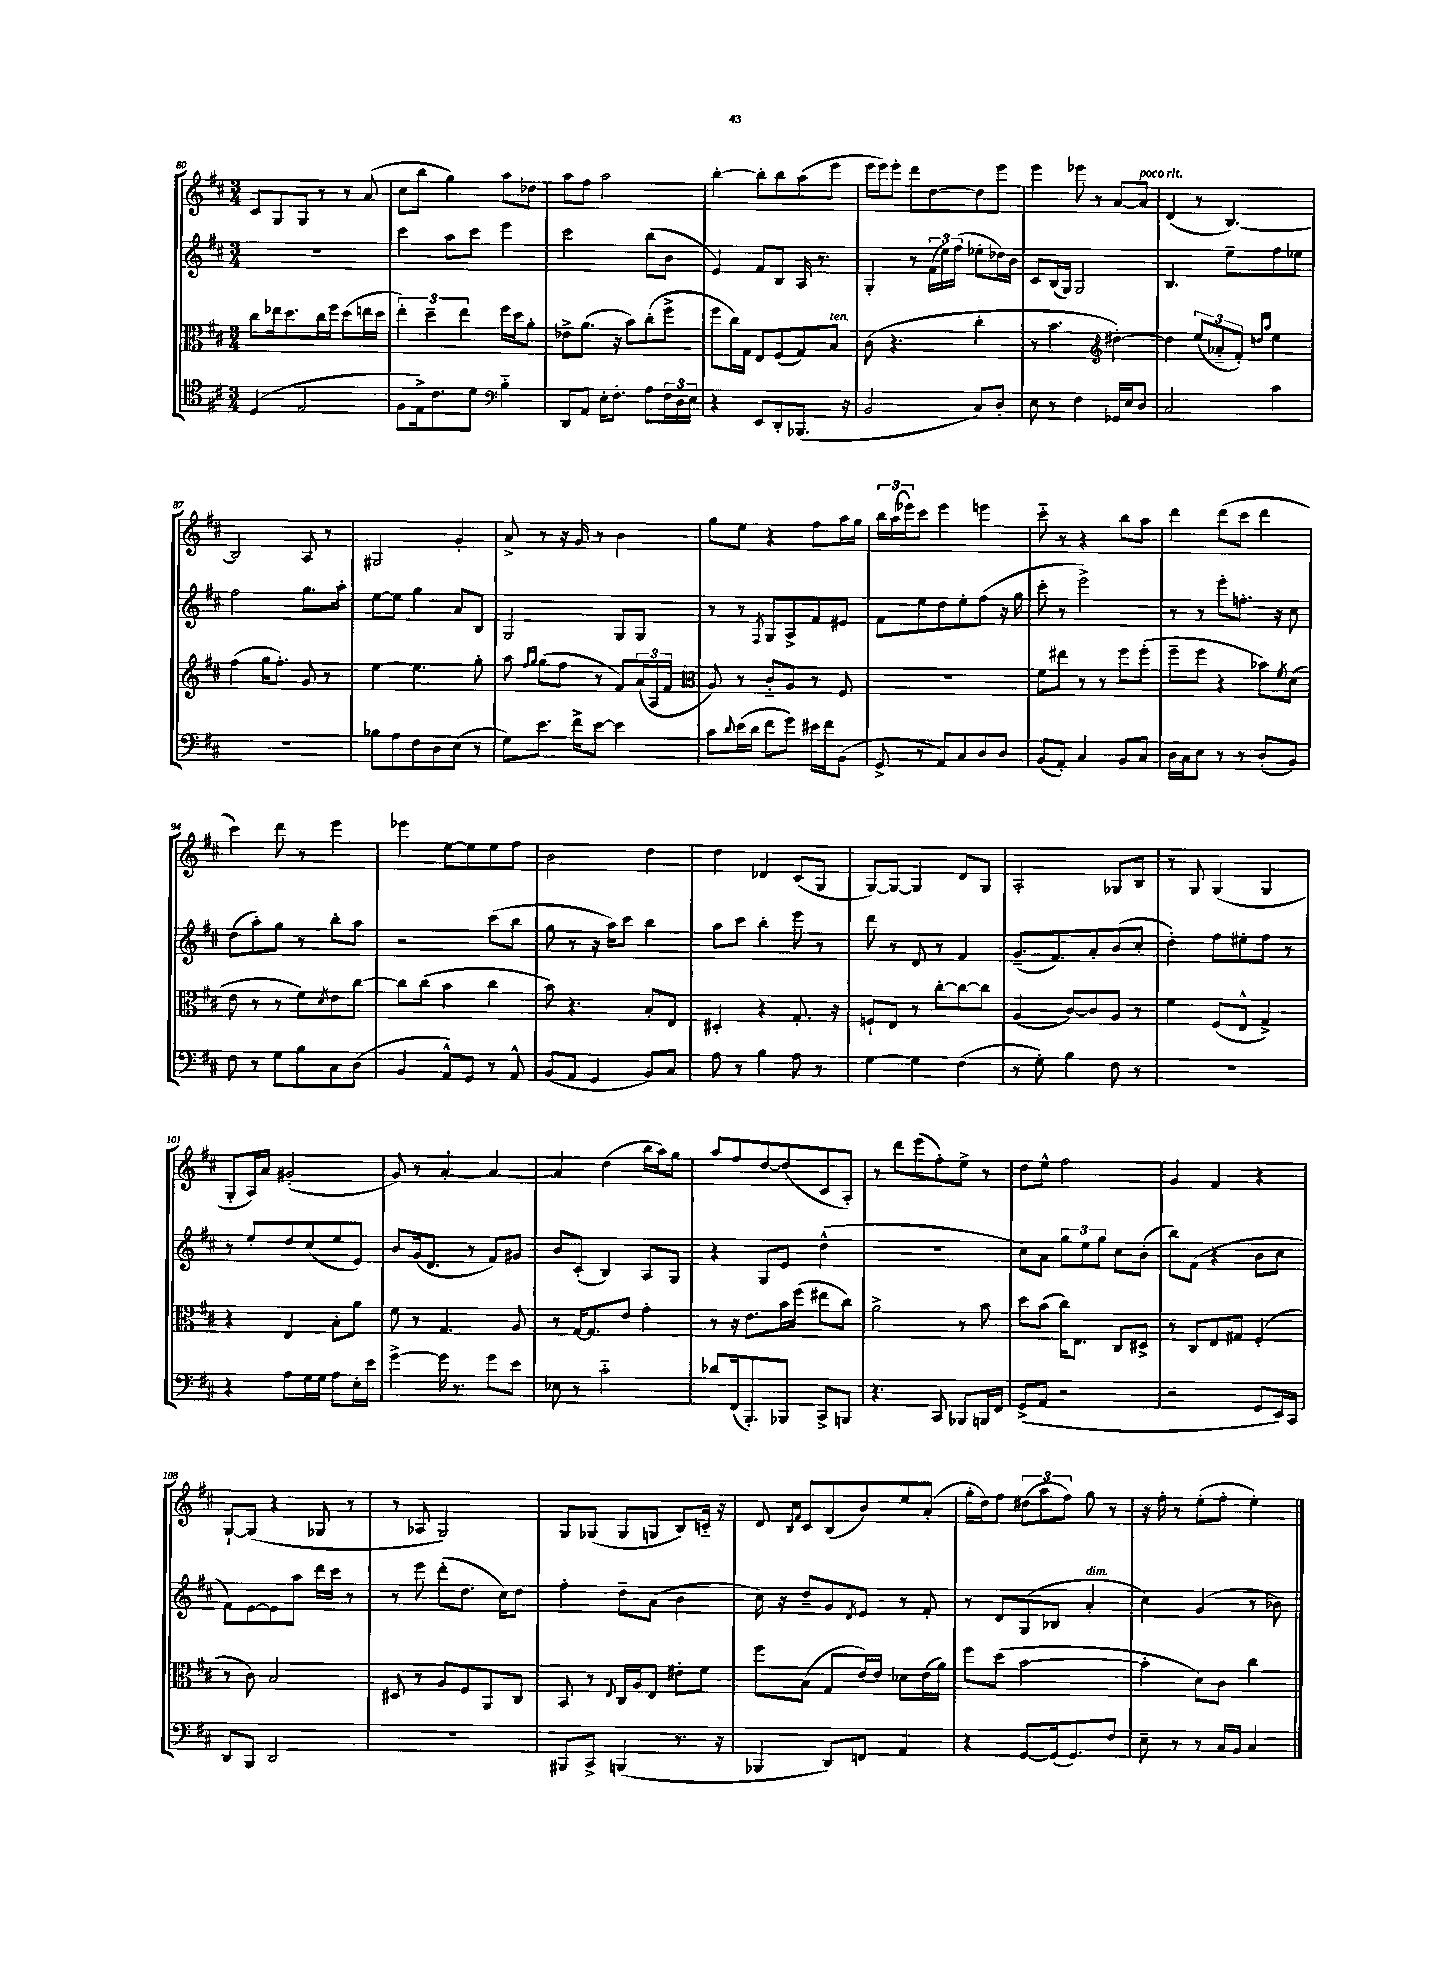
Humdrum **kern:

**kern	**kern	**kern	**kern
*staff4	*staff3	*staff2	*staff1
*clefC4	*clefC3	*clefG2	*clefG2
*k[f#c#]	*k[f#c#]	*k[f#c#]	*k[f#c#]
*M3/4	*M3/4	*M3/4	*M3/4
(4D/	8cc#\L	2.r	8c#/L
.	16ee-\k	.	8G/
.	8.dd\	.	.
2E/	.	.	8G/J
.	16cc#\L	.	8r
.	16ff#\JJ	.	.
.	(8dd\L	.	8r
.	16ee\L	.	(8a/
.	16dd\JJ	.	.
=	=	=	=
8F#\L	6ee'\)	4ccc#\	8cc#\L
16E^\k)	.	.	8bb\J
.	6dd~\	.	.
8.c#\	.	.	.
.	.	8aa\L	4gg\)
.	6ee\	.	.
8d\J	.	8ccc#\J	.
*clefF4	*	*	*
4B'~\	16ff#\LL	4eee\	8aa\L
.	16dd\J	.	.
.	8a'\J	.	8dd-\J
=	=	=	=
8DD/L	8e-^\L	2ccc#\	8aa\L
8AA/J	(8.a\J	.	8ff#\J
16E'\LK	.	.	2aa\
8.F#'\J	16r	.	.
.	8b\L)	.	.
8A\L	(8cc#'\	(8bb\L	.
24F#\L	8ff#^\J	8b\J	.
24D\	.	.	.
24E\JJ	.	.	.
=	=	=	=
4r	8ff#\L	4e/)	[4bb'\
.	16cc#\L)	.	.
.	16G\JJ	.	.
8EE/L	8E/L	8f#/L	8bb'\]L
8DD'/	(8F#/	8B/J	8bb\
(8.BBB-/J	8G/)	16A/	(8aa\
.	.	8.r	.
.	8B/J	.	8eee\J
16r	.	.	.
=	=	=	=
2BB/	(8c#\	4G'/	16eee\LL
.	.	.	16eee\J)
.	4.r	.	8eee'\J
.	.	8r	8ddd\L
.	.	(24f#\LL	[8dd\
.	.	24ee\)	.
.	.	(24ff#\JJ	.
8C#/L)	4cc#'\	8ee-'\L	8dd\]
8D'/J	.	16dd-\L)	8eee\J
.	.	16b\JJ	.
=	=	=	=
8E\	8r	8c#/L	4eee\
8r	4.b\	(16B/L	.
.	.	16G/JJ)	.
4F#\	.	2G/	8eee-\
.	.	.	8r
*	*clefG2	*	*
16GG-/LL	[4dd#'\)	.	[8a/L
16E/J	.	.	.
8D/J	.	.	8a/]J
=	=	=	=
2C#/	4dd#\]	4.B/	(4d/
.	(12ee/L	.	8r
.	12a-'~/	.	.
.	.	8ee~\L	[4.B/)
.	12f#'/J)	.	.
.	16qqdd/LL	.	.
.	16qqaa/JJ	.	.
4c#\	4ee\	8ff#\	.
.	.	8ee-\J	.
=	=	=	=
2.r	(4ff#\	2ff#\	2B/]
.	16gg\LK	.	.
.	8.ff#'\J)	.	.
.	8g/	8.gg\L	8A/
.	8r	.	8r
.	.	16aa'\Jk	.
=	=	=	=
8B-\L	[4ee\	[8ee\L	2G#/
8A\	.	8ee\]J	.
8F#\	4.ee\]	4gg\	.
8D\	.	.	.
(8E\J	.	8a/L	4g'/
8r	8gg'\	8B/J	.
=	=	=	=
8G\L)	8aa\	2G/	8a^/
.	16qqff#/LL	.	.
.	16qqgg/JJ	.	.
8.e\J	(8gg\L	.	8r
.	8ff#\J	.	16r
16f#^\LK	.	.	16g/
[8e\J	8r	.	8r
4e\]	8f#/L)	8G/L	4b\
.	(24a/L	8G/J	.
.	24A/	.	.
.	24f#/JJ	.	.
=	=	=	=
*	*clefC3	*	*
8c#\L	8A/)	8r	8gg\L
8qqd/	.	.	.
(16e\L	8r	8r	8ee\J
16d\JJ	.	.	.
.	.	8qF#/	.
8f#\L	8c#'~/L	8G/L	4r
8g\J)	8A/J	8A^/	.
16e#\LL	8r	8f#/	8ff#\L
16f#\J	.	.	.
(8BB\J	8F#/	8e#/J	16aa\L
.	.	.	16gg\JJ
=	=	=	=
8GG^/	2.r	8f#\L	24bb\LL
.	.	.	(24aa\
.	.	.	24eee-\J)
8r	.	8ee\	8ccc#\J
8AA/L)	.	8dd\	4eee-\
8C#/	.	8ee'\	.
8D/	.	(8ff#\J	4eee\
8D/J	.	16r	.
.	.	16gg\	.
=	=	=	=
(8BB/L	8f#\L	8ccc#'\	8ccc#'~\
8AA'/J)	8ee#\J	8r	8r
4C#/	8r	2eee^\)	4r
.	8r	.	.
8BB/L	8ff#\L	.	8bb\L
8C#/J	(8ff#'\J	.	8aa\J
=	=	=	=
16D\LL	8ff#~\L	8r	4ddd\
16C#\J	.	.	.
8E\J	8ff#\J	8r	.
8r	4r	8eee'\L	(8ddd\L
8r	.	8.ff'\J	8ccc#\J
(8D'/L	8b-\L)	.	4ddd\
.	.	16r	.
.	8qf#/	.	.
8BB/J)	(8d\J	8cc#\	.
=	=	=	=
8F#\	8e\	(8dd\L	4ccc#\)
8r	8r	8aa'\)	.
8G\L	8r	8gg\J	8ddd\
8B\	8f#\L)	8r	8r
.	8qd/	.	.
8C#\	8e\	8bb'\L	4eee\
(8D\J	[8cc#\J	8aa\J	.
=	=	=	=
4BB/	8cc#\]L	2r	4eee-\
.	(8cc#\J	.	.
8AA^^/L)	4b\	.	[8ee\L
8GG/J	.	.	8ee\]
8r	4cc#\	(8ccc#\L	8ee\
8AA^^/	.	8bb\J	8ff#\J
=	=	=	=
(8BB/L	8b\)	8gg\	2b\
8AA/J	4.r	8r	.
4GG/	.	16r	.
.	.	16aa\LK)	.
.	.	8ccc#\J	.
8BB/L)	8B'/L	4bb\	4dd\
8C#/J	8E/J	.	.
=	=	=	=
8A\	4D#'/	8aa\L	4dd\
8r	.	8ccc#\J	.
4B\	4r	4bb'\	4d-/
8A\	8.G'/	8eee\	(8c#/L
8r	.	8r	8G/J
.	16r	.	.
=	=	=	=
[4G\	8F`/L	8ddd\	[8G/L)
.	8E/J	8r	8G/_J
4G\]	8r	8d/	4G/]
.	[8cc#'\L	8r	.
(4F#\	8cc#\_	4f#/	8d/L
.	8cc#\]J	.	8G/J
=	=	=	=
8r	(4A/	(8.g~/L	2A'/
8G'\)	.	.	.
.	.	8.f#/)	.
4B\	[8c#/L)	.	.
.	8c#/]	8a'/	.
8F#\	8A/J	(8b/	8G-/L
8r	8r	8cc#'/J	8B/J
=	=	=	=
2.r	4f#\	4dd'\)	8r
.	.	.	8G/
.	(8F#/L	8ff#\L	(4G/
.	8E^^/J	8ee#'\	.
.	4G^/)	8ff#\J	4G/
.	.	8r	.
=	=	=	=
4r	4r	8r	8G'/L
.	.	8ee'/L	16A/L)
.	.	.	16a/JJ
8A\L	4E/	8dd/	(2g#'/
16G\L	.	(8cc#/	.
16G\JJ	.	.	.
8A\L	8B'\L	8ee/	.
16E'\L	8a\J	8e/J)	.
16e\JJ	.	.	.
=	=	=	=
[4g^\	8f#\	8b/L	8g/)
.	8r	(16g/k	8r
.	.	8.d/J	.
16g\]	4.G/	.	[4a'/
8.r	.	.	.
.	.	8r	.
8g\L	.	8f#/L)	4a/_
8e\J	8A/	8g#/J	.
=	=	=	=
8E-\	8r	8b/L	4a/]
8r	[16G/LK	(8c#'/J	.
.	8.G/]	.	.
2c#'~\	.	4B/)	(4dd\
.	8e/J	.	.
.	4g'\	8A/L	16bb\LL
.	.	.	16aa\J)
.	.	8G/J	8gg\J
=	=	=	=
8d-/L	8r	4r	8aa/L
(16FF#/k	16r	.	8ff#/
8.BBB'/)	8.e\L	.	.
.	.	8G/L	[8dd/
8BBB-/J	16b\L	8e/J	(8dd/]
.	(16ff#\JJ	.	.
8CC#^/L	8ee#\L	(4dd^^\	8c#/
8BBB/J	8cc#\J)	.	8A'/J)
=	=	=	=
4.r	2a^\	2.r	8r
.	.	.	8ddd\L
.	.	.	(8eee\
8CC#/	.	.	8ff#'\)
8BBB-/L	8r	.	8ee^\J
16BBB/L	8b\	.	8r
16FF#/JJ	.	.	.
=	=	=	=
(8GG^/L	8dd\L	8cc#\L)	8dd\L
8AA/J	(8b\J	8a\J	8ee^^\J
2r	16cc#\LK)	12gg\L	2ff#\
.	8.E\J	.	.
.	.	12ee\	.
.	.	12gg\J	.
.	8C#/L	8cc#\L	.
.	8D#^/J	(8b'\J	.
=	=	=	=
2r	8r	8bb\L)	4g/
.	8C#/L	(8f#\J	.
.	8E/	4r	4f#/
.	8G#/J	.	.
8GG/L	(4F#'/	8b\L	4r
16EE/L)	.	8cc#\J	.
16CC#/JJ	.	.	.
=	=	=	=
8DD/L	8r	8f#\L)	[8G`/L
8BBB/J	8c#\)	[8e\	(8G/]J
2DD/	2B/	8e\]	4r
.	.	8aa\J	.
.	.	16ddd\LL	8G-/
.	.	16ccc#\JJ	.
.	.	8r	8r
=	=	=	=
2.r	8D#/	8r	8r
.	8r	8eee\	8A-/
.	8A/L	(8ddd'\L	2G/)
.	8F#/	8.dd\J	.
.	8AA/	.	.
.	.	16cc#\LK)	.
.	8C#/J	8dd\J	.
=	=	=	=
8BBB#/L	8BB/	4ff#'\	8G/L
8CC#^/J	8r	.	(8G-/J
.	8qqE/	.	.
(4BBB/	16C#/LL	8dd~\L	8G-/L
.	16A/J	.	.
.	8E/J	(8a\J	8G/J
8.r	8e#'\L	4b\	8B/L)
.	8f#\J	.	16c'~/Jk
16r	.	.	16r
=	=	=	=
4BBB-/	8ff#\L	16cc#\)	8d/
.	.	16r	.
.	.	.	16qqB/LL
.	.	.	16qqf#/JJ
.	(8B\J	8dd~/L	8c#/L
8DD/L)	8G/L	8g/	(8B/
.	.	8qd/	.
8FF/J	[16e/L)	8e/J	8b/)
.	16e/]JJ	.	.
4AA/	8d-\L	8r	8ee/
.	(16e\L	8f#'/	(8a'/J
.	16a\JJ)	.	.
=	=	=	=
4r	8ff#\L	8r	16gg'\LL
.	.	.	16dd\J)
.	(8dd\J	8d/L	8ff#\J
[8GG/L	[2b\	(8G/	(12dd#\L
.	.	.	12aa\
(16GG/]k	.	8B-/J	.
.	.	.	12ff#\J)
8.GG/)	.	.	.
.	.	4a'/	8gg\
8F#/J	.	.	8r
=	=	=	=
8E~\	4b'\]	4cc#\)	16r
.	.	.	16ff#'\
8r	.	.	8r
8r	8d\L)	(4g/	(8ee'\L
16C#/LL	8c#\J	.	8ff#'\J
16BB/JJ	.	.	.
4C#/	4cc#\	8r	4ee'\)
.	.	8b-\)	.
==	==	==	==
*-	*-	*-	*-
